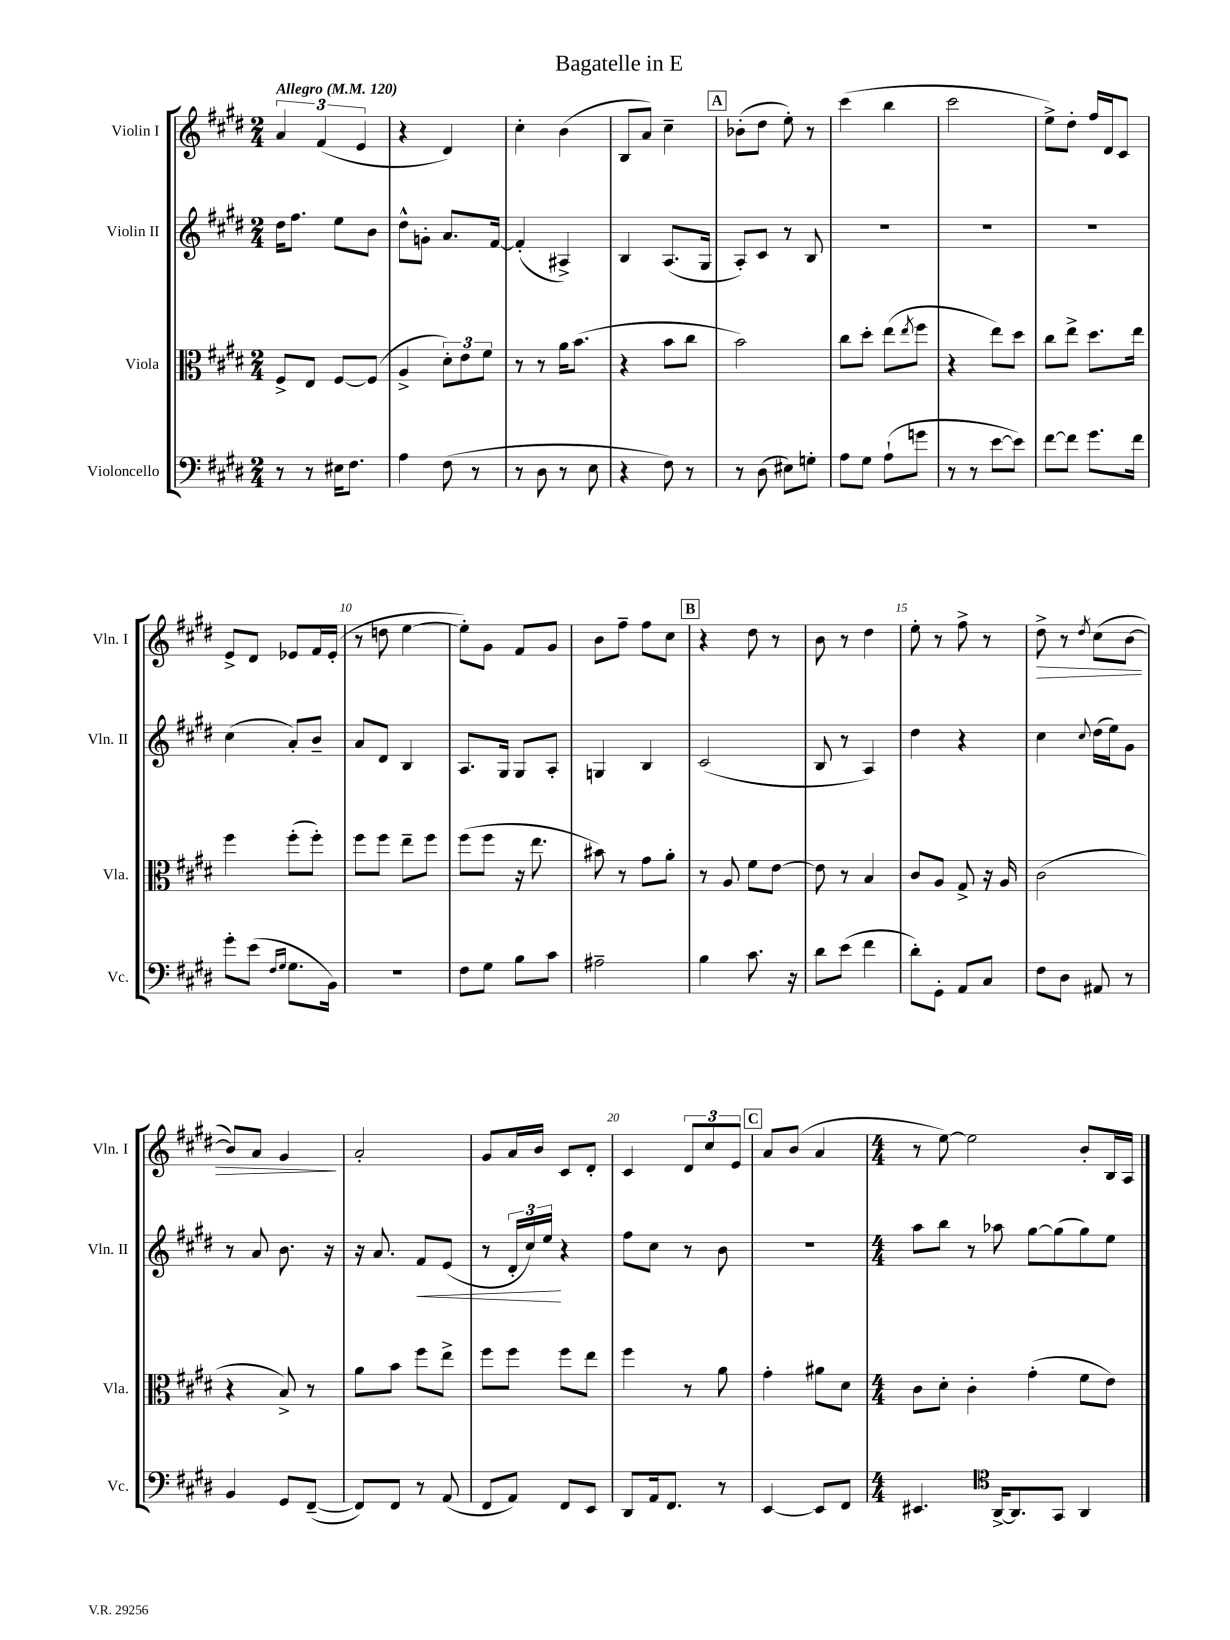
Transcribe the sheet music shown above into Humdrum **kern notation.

**kern	**kern	**kern	**kern
*staff4	*staff3	*staff2	*staff1
*clefF4	*clefC3	*clefG2	*clefG2
*k[f#c#g#d#]	*k[f#c#g#d#]	*k[f#c#g#d#]	*k[f#c#g#d#]
*M2/4	*M2/4	*M2/4	*M2/4
*MM120	*MM120	*MM120	*MM120
8r	8F#^	16dd#	6a
.	.	8.ff#	.
8r	8E	.	.
.	.	.	(6f#
16E#	[8F#	8ee	.
8.F#	.	.	.
.	.	.	6e
.	(8F#]	8b	.
=	=	=	=
4A	4A^	8dd#^^	4r
.	.	8g'	.
(8F#	12d#')	8.a	4d#)
.	12e	.	.
8r	.	.	.
.	12f#	.	.
.	.	[16f#	.
=	=	=	=
8r	8r	(4f#']	4cc#'
8D#	8r	.	.
8r	16a	4A#^)	(4b
.	(8.b	.	.
8E	.	.	.
=	=	=	=
4r	4r	4B	8B
.	.	.	8a)
8F#)	8b	(8.A	4cc#~
8r	8cc#	.	.
.	.	16G#	.
=	=	=	=
8r	2b)	8A')	(8b-'
(8D#	.	8c#	8dd#
8E#)	.	8r	8ee')
8G'	.	8B	8r
=	=	=	=
8A	8cc#	2r	(4ccc#
8G#	8dd#'	.	.
(8A`	(8ee	.	4bb
.	8qee	.	.
8g	8ff#	.	.
=	=	=	=
8r	4r	2r	2ccc#
8r	.	.	.
[8e	8ee)	.	.
8e])	8dd#	.	.
=	=	=	=
[8f#	8cc#	2r	8ee^)
8f#]	8ee^	.	8dd#'
8.g#	8.dd#	.	16ff#
.	.	.	16d#
.	.	.	8c#
16f#	16ee	.	.
=	=	=	=
8g#'	4ff#	(4cc#	8e^
(8e	.	.	8d#
16qqF#	.	.	.
16qqG#	.	.	.
8.G#	(8ff#'	8a')	8e-
.	8ff#')	8b~	16f#
16BB)	.	.	(16e-'
=	=	=	=
2r	8ff#	8a	8r
.	8ff#	8d#	8dd
.	8ee~	4B	[4ee
.	8ff#	.	.
=	=	=	=
8F#	(8ff#	8.A	8ee'])
8G#	8ff#	.	8g#
.	.	16G#	.
8B	16r	8G#	8f#
.	8.ee	.	.
8c#	.	8A'	8g#
=	=	=	=
2A#~	8b#)	4G	8b
.	8r	.	8ff#~
.	8g#	4B	8ff#
.	8a'	.	8cc#
=	=	=	=
4B	8r	(2c#	4r
.	8A	.	.
8.c#	8f#	.	8dd#
.	[8e	.	8r
16r	.	.	.
=	=	=	=
8d#	8e]	8B	8b
(8e	8r	8r	8r
4f#	4B	4A)	4dd#
=	=	=	=
8d#')	8c#	4dd#	8ee'
8GG#'	8A	.	8r
8AA	8G#^	4r	8ff#^
8C#	16r	.	8r
.	16A	.	.
=	=	=	=
8F#	(2c#	4cc#	8dd#^
8D#	.	.	8r
.	.	8qqcc#	8qdd#
8AA#	.	(16dd#	(8cc#
.	.	16ee)	.
8r	.	8g#	[8b
=	=	=	=
4BB	4r	8r	8b])
.	.	8a	8a
8GG#	8B^)	8.b	4g#
([8FF#~	8r	.	.
.	.	16r	.
=	=	=	=
8FF#])	8a	16r	2a'
.	.	8.a	.
8FF#	8b	.	.
8r	8ff#	8f#	.
(8AA	8ee^	(8e	.
=	=	=	=
8FF#	8ff#	8r	8g#
8AA)	8ff#	24d#'	16a
.	.	24cc#)	.
.	.	.	16b
.	.	24ee	.
8FF#	8ff#	4r	8c#
8EE	8ee	.	8d#'
=	=	=	=
8DD#	4ff#	8ff#	4c#
16AA	.	8cc#	.
8.FF#	.	.	.
.	8r	8r	12d#
.	.	.	12cc#
8r	8a	8b	.
.	.	.	12e
=	=	=	=
[4EE	4g#'	2r	8a
.	.	.	(8b
8EE]	8a#	.	4a
8FF#	8d#	.	.
=	=	=	=
*M4/4	*M4/4	*M4/4	*M4/4
4.EE#	8c#	8aa	8r
.	8d#'	8bb	[8ee)
.	4c#'	8r	2ee]
*clefC4	*	*	*
[16AA^	.	8aa-	.
8.AA]	.	.	.
.	(4g#'	[8gg#	.
8GG#	.	(8gg#]	.
4AA	8f#	8gg#)	8b'
.	8e)	8ee	16B
.	.	.	16A
==	==	==	==
*-	*-	*-	*-
